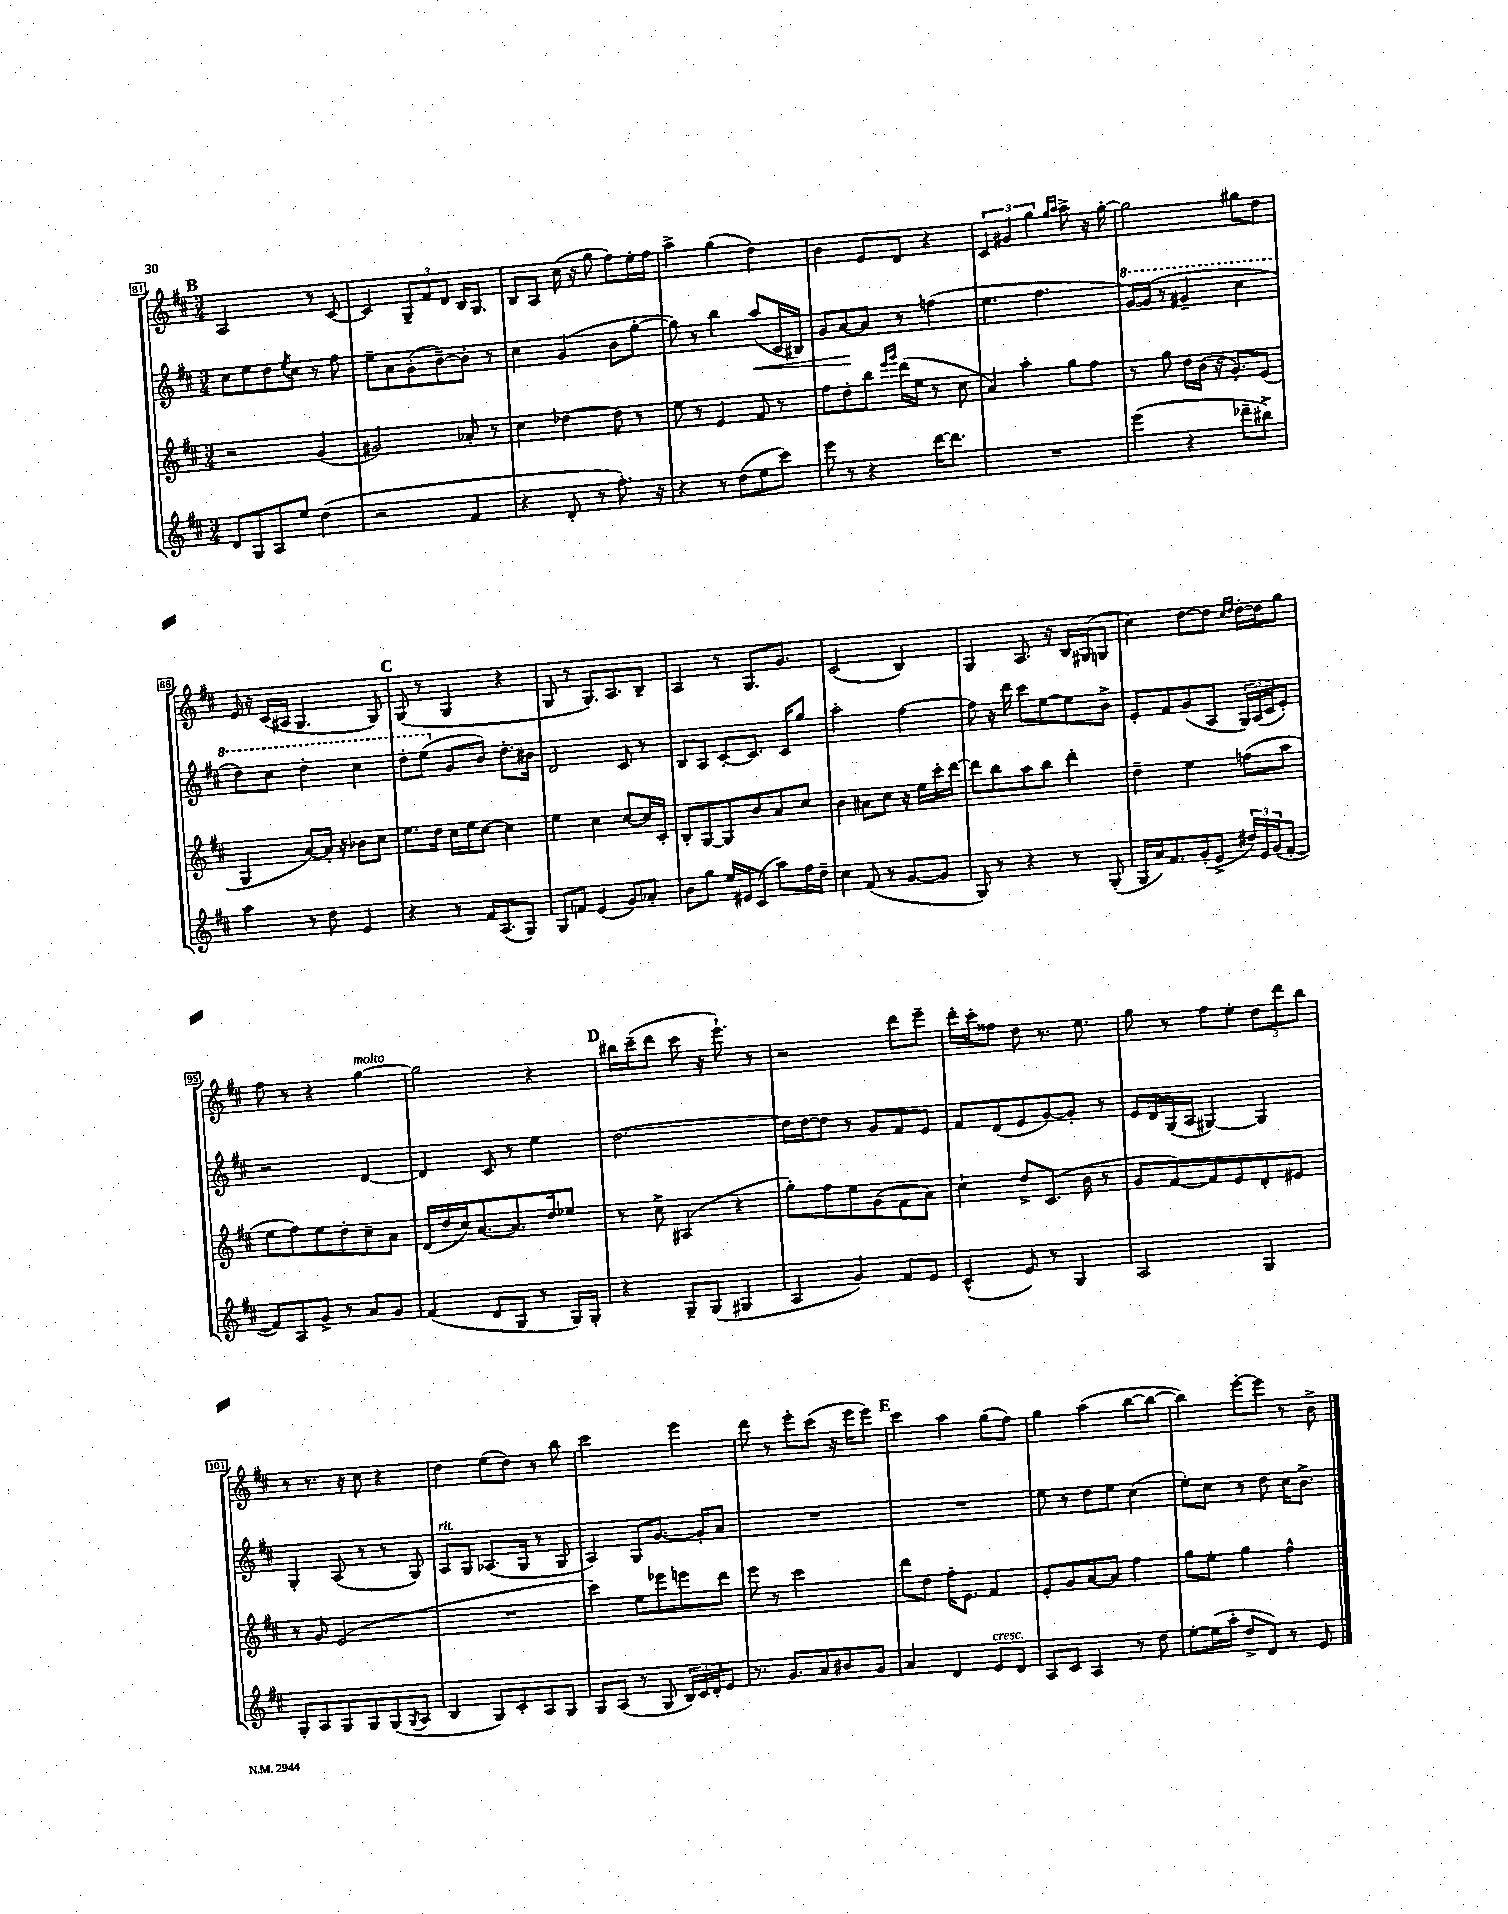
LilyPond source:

<<
\new StaffGroup <<
\new Staff = "s0" {
    \clef treble \key d \major \numericTimeSignature \time 3/4
    \mark \markup { \bold "B" } a2 r8 cis'8~ |
    cis'4 \tuplet 3/2 { g8-- fis'8 d'8 } b16 g8. |
    b8 a8 cis''16( r16 g''8 fis''8) e''16-. fis''16 |
    a''4-> g''4( d''4) |
    b'4 e'8 d'8 r4 |
    \tuplet 3/2 { cis'4 gis'4 g''4 } \grace { g''16 a''16 } a''8-> r16 g''16~-. |
    g''2 gis''8 d''8 |
    e'16 r16 cis'16( ais16 g4. g8) |
    \mark \markup { \bold "C" } g8( r8 g4 r4 |
    g8 r8 g8.) a8. b8-- |
    a4 r8 g8. g'8. |
    cis'2( b4) |
    g4 a8. r16 b16 gis16( g8 |
    cis''4) d''8~ d''8 \grace { cis''16 d''16 } d''16~-. d''16 g''8 |
    fis''8 r8 r4 g''4~^\markup { \italic "molto" } |
    g''2 r4 |
    \mark \markup { \bold "D" } bis''16 cis'''16--( d'''8 cis'''8 r16 e'''8.-!) r8 |
    r2 d'''8 e'''8-- |
    d'''16-. cis'''16-. fisis''8 d''8 r8. e''8. |
    g''8 r8 fis''8 e''8-. \tuplet 3/2 { d''8 d'''8 b''8 } |
    r8 r8. r16 cis''8 r4 |
    d''4 e''8( d''8) r8 b''8 |
    cis'''2 e'''4 |
    d'''8 r8 e'''8-. cis'''8( r16 e'''16 e'''8) |
    \mark \markup { \bold "E" } cis'''4 a''4 g''8( fis''8) |
    g''4 a''4( b''8~ b''8~ |
    b''4) e'''8~-. e'''8 r8 b'8-> \bar "|." |
}
\new Staff = "s1" {
    \clef treble \key d \major \numericTimeSignature \time 3/4
    \mark \markup { \bold "B" } cis''8 e''8 d''8 \acciaccatura { e''8 } cis''8 r8 fis''8 |
    e''8-- a'8 g'8-.( b'8~--) b'8-. r8 |
    cis''4 g'4( b'8 g''8~-. |
    g''8) r8 b''4 a''8\<( cis'16 bis16) |
    g'8 a'8~\! a'8 r8 f''4( |
    e''4. fis''4. |
    \ottava #1 g''16~) g''16( r8 gis''4-- cis'''4 |
    d'''8) cis'''8 d'''4-. cis'''4 |
    \mark \markup { \bold "C" } d'''8-. e'''8( \ottava #0 g'8 b'8) d''8.-. bis'16 |
    d'2 cis'8 r8 |
    b8 a8 cis'8~-. cis'8. cis'16 g''8 |
    a''2-. fis''4~ |
    fis''8 r16 d'''16 cis'''8 e''8~ e''8 b'8-> |
    e'8-. fis'8 g'8( a8 \tuplet 3/2 { g16) a16( cis'16 } e'8-.) |
    r2 d'4~ |
    d'4 cis'8 r8 e''4 |
    \mark \markup { \bold "D" } d''2.~ |
    d''16 d''16~ d''8 r8 g'8 fis'8 e'8 |
    fis'8 d'8( e'8 g'8~) g'8-. r8 |
    e'16 d'16 g16( a16 gis4~) gis4 |
    g4-. a8( r8 r8 g8) |
    a8^\markup { \italic "rit." } g8 aes8.( g16 r8 g8 |
    a4) g8 g'8.~ g'16-. a'8 |
    R2. |
    \mark \markup { \bold "E" } R2. |
    e''8 r8 d''8 e''8 cis''4( |
    e''8-.) cis''8 r8 d''8 cis''16 b'8.-> \bar "|." |
}
\new Staff = "s2" {
    \clef treble \key d \major \numericTimeSignature \time 3/4
    \mark \markup { \bold "B" } r2 g'4( |
    gis'2) aes'8-. r8 |
    cis''4 des''4~ des''8 r8 |
    e''8 r8 e'4 fis'8 r8 |
    fis''8 d''8-. b''8 \grace { e'''16 g'''16 } d'''16( e''16 r8 cis''8 |
    a'4) a''4-. g''8 fis''8 |
    r8 g''8 d''16 b'16( r16 g'8.-.) e'8( |
    g4 a'8~) a'16-. r16 bes'8 cis''8 |
    \mark \markup { \bold "C" } e''8. d''16 cis''16 e''16 cis''8~ cis''4 |
    e''4 cis''4 cis''8~ cis''16 cis'16-. |
    b8-. g8~ g8 b'8 a'8 cis''8 |
    b'4 ais'8 cis''8 r16 e''16 cis'''16-. d'''16~ |
    d'''8 b''8 a''8 b''8 d'''4-. |
    d''4-- e''4 f''8( a''8 |
    e''8 fis''8) e''8 d''8-. cis''8-- a'8 |
    d'16( d''16 cis''16) a'8.~ a'8. d''16 ees''8 |
    \mark \markup { \bold "D" } r8 cis''8-> ais4( r4 |
    g''8-.) fis''8 e''8 g'8( fis'8 a'8) |
    cis''4-! d''8-> cis'8.( b'16 r8 |
    g'8 fis'8~) fis'8 e'8 d'8-. eis'8 |
    r8 g'8 e'2( |
    R2. |
    cis'''4) e''8 ees'''8 e'''8 d'''8 |
    e'''8 r8 cis'''2 |
    \mark \markup { \bold "E" } d'''8 d''8 fis''16-. e'8. fis'4 |
    e'8-. g'8 a'8~ a'8 fis''4 |
    g''8 e''8-. g''4 fis''4-^ \bar "|." |
}
\new Staff = "s3" {
    \clef treble \key d \major \numericTimeSignature \time 3/4
    \mark \markup { \bold "B" } d'8 g8 a8 e''8 d''4( |
    r2 fis'4 |
    r4 d'8-. r8 fis''8.-.) r16 |
    r4 r8 d''8( e''8 cis'''8) |
    e'''8 r8 r4 d'''16~ d'''8. |
    R2. |
    e'''4( r4 des'''8-- bis''8->) |
    a''4 r8 d''8 e'4 |
    \mark \markup { \bold "C" } r4 r8 fis'16 a8.( g8) |
    g8 f'8 e'4( g'8) aes'8-. |
    b'8 g''8 e''16 eis'16 cis'8( a''8) fis''16 d''16-- |
    cis''4 fis'8( r8 g'8~ g'8 |
    g8) r8 r4 r8 g8-.( |
    g16 a'16) fis'8. g'16-.( e'8-> \tuplet 3/2 { dis''16) e'16 g'16( } fis'8~-. |
    fis'8) a8 g'8-> r8 a'8 g'8 |
    fis'4( d'8 g8 r8 g16) g16-. |
    \mark \markup { \bold "D" } r4 g8-- g8( gis4 |
    a4 g'4) fis'8 e'8 |
    cis'4-^( e'8) r8 g4 |
    a2 g4 |
    g8-. a8 g8 g8 g8( \acciaccatura { g8 } a8 |
    b4 g8) cis'8-. a8 g8 |
    g8 a8( r8 g8 \tuplet 3/2 { b16) cis'16 d'16-. } e'8 |
    r8. g'8. a'8 bis'8 g'8 |
    \mark \markup { \bold "E" } a'4 d'4 e'8^\markup { \italic "cresc." } d'8 |
    a8 cis'8 a4 r8 d''8 |
    e''8~-. e''16( a''16-. d''8-> d'8) r8 e'8 \bar "|." |
}
>>
>>
\layout { \context { \Score currentBarNumber = #81 \override BarNumber.stencil = #(make-stencil-boxer 0.1 0.3 ly:text-interface::print) } }
